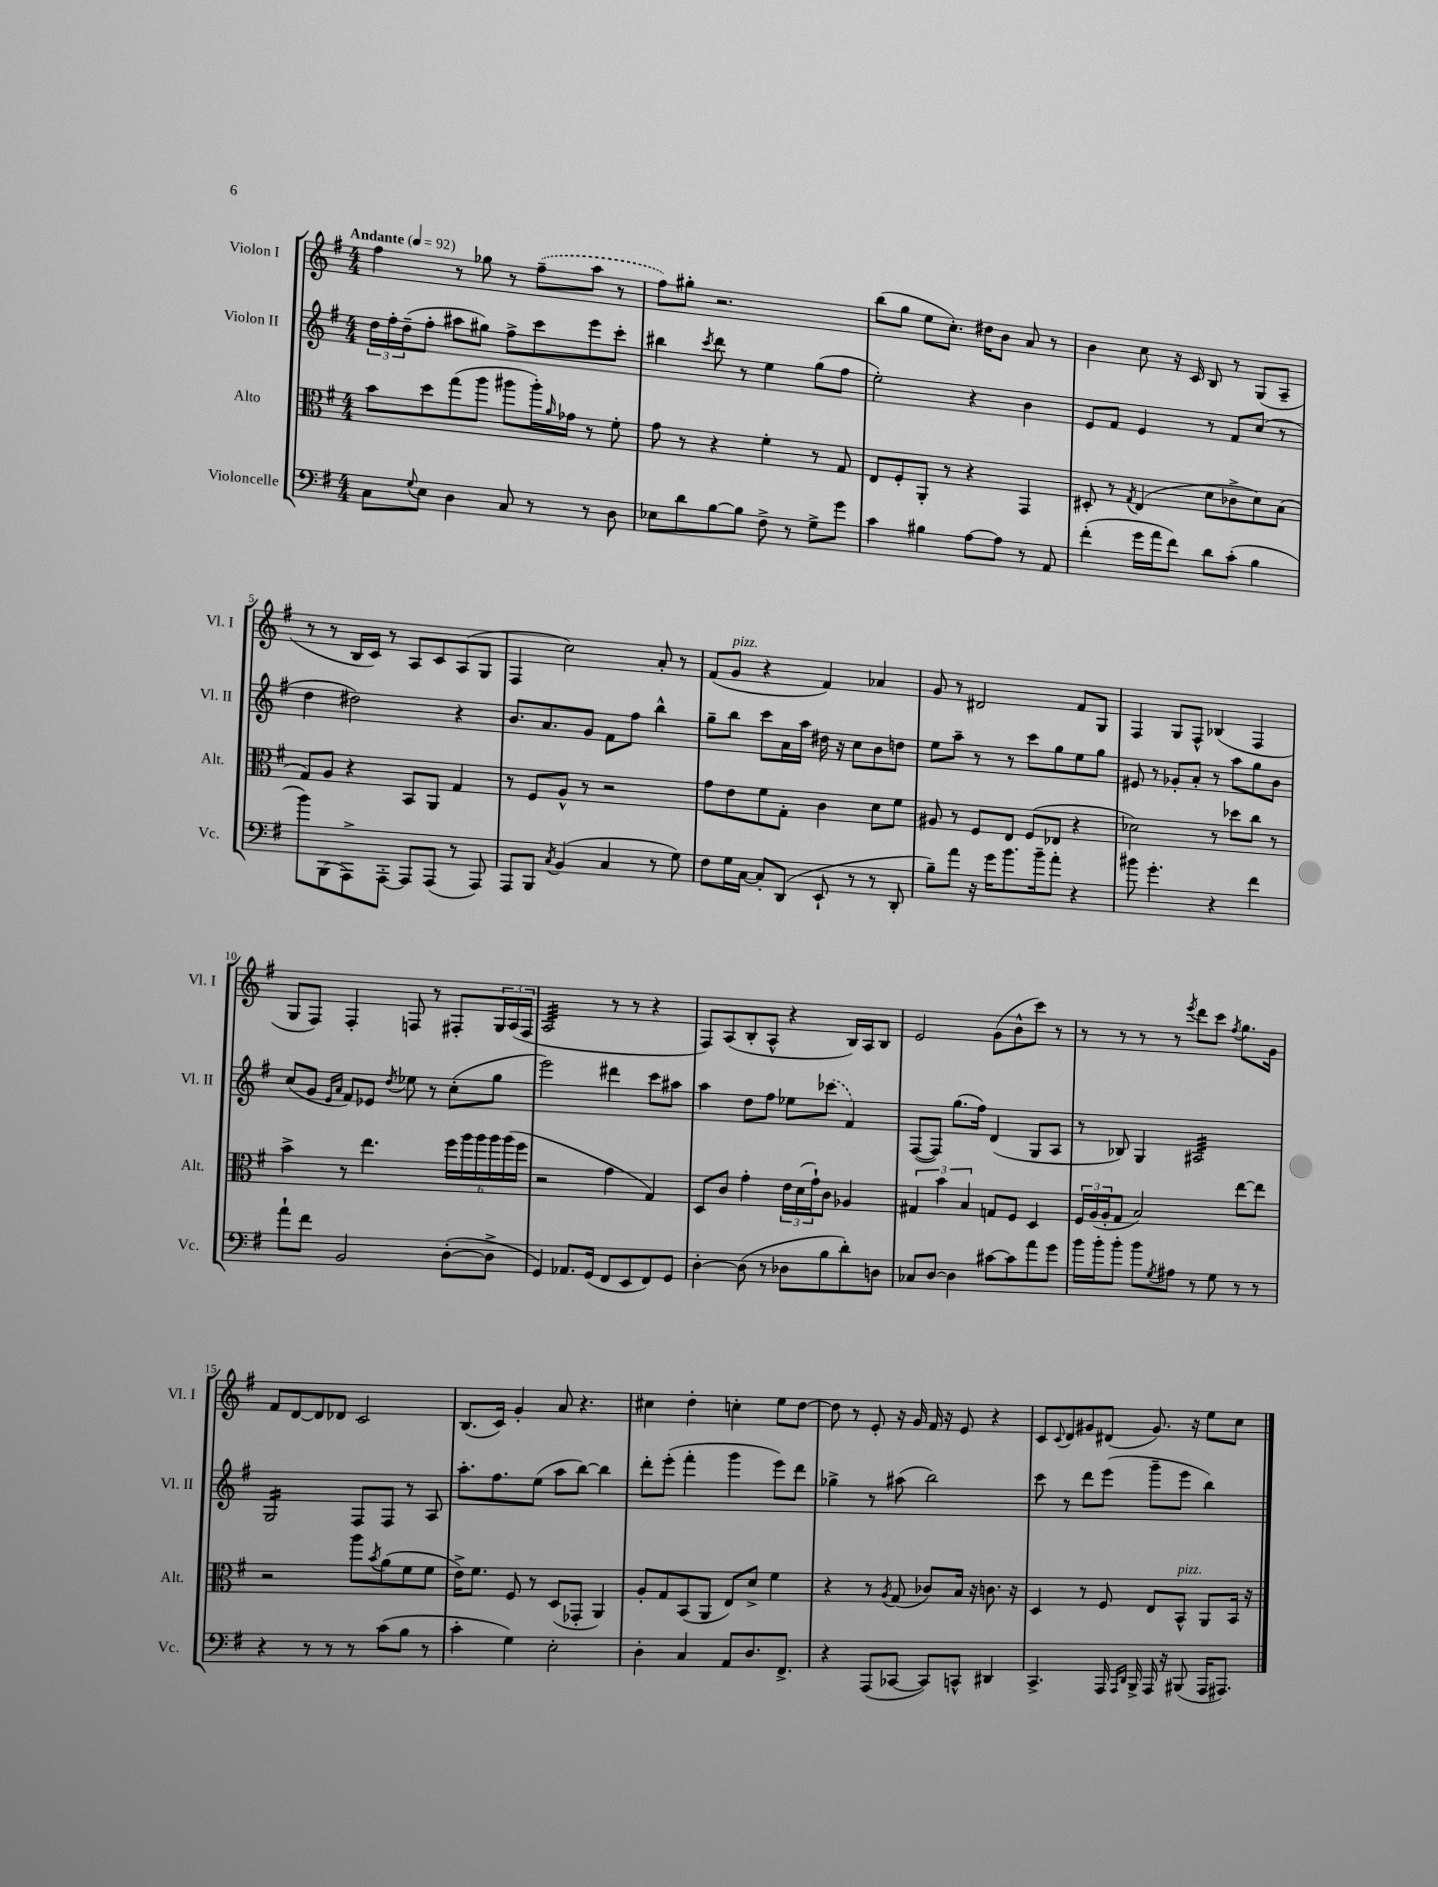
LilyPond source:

<<
\new StaffGroup <<
\new Staff = "s0" \with { instrumentName = "Violon I" shortInstrumentName = "Vl. I" } {
    \clef treble \key g \major \numericTimeSignature \time 4/4 \tempo "Andante" 4 = 92
    fis''4 r8 ges''8 r8 \once \slurDashed fis''8--( a''8 r8 |
    fis''8) gis''8-. r2. |
    b''8( g''8 e''8 c''8.-.) dis''16 b'8 a'8 r8 |
    b'4 c''8 r16 c'16 b8 r8 g8( a8-- |
    r8 r8 b16 c'16) r8 a8 c'8 a8( g8 |
    fis4 c''2) a'8-. r8 |
    fis'8( g'8^\markup { \italic "pizz." } r4 fis'4) aes'4 |
    g'8 r8 dis'2 fis'8 g8 |
    fis4 g8 fis8-^ bes4( fis4 |
    g8 fis8) fis4-. f8 r8 fis8-. \tuplet 3/2 { g16 a16( fis16 } |
    a2:32 r8 r8 r4 |
    fis8) a8( b8-. a8-^ r4 b16) a16 b8 |
    e'2 g'8( b'8-^ c'''8) r8 |
    r8 r8 r8 r8 \acciaccatura { e'''8 } d'''8 c'''8 \acciaccatura { fis''8 } g''8. g'16 |
    fis'8 d'8~ d'8 des'8 c'2 |
    b8.( c'16) g'4-. a'8 r4. |
    cis''4 d''4-. c''4-. e''8 d''8~ |
    d''8 r8 e'8-. r16 g'16 fis'16 r16 e'8 r4 |
    c'8 \appoggiatura { c'8 } d'8 gis'8 dis'8( gis'8.) r16 e''8 c''8 \bar "|." |
}
\new Staff = "s1" \with { instrumentName = "Violon II" shortInstrumentName = "Vl. II" } {
    \clef treble \key g \major \numericTimeSignature \time 4/4
    \tuplet 3/2 { d''16 fis''16-. d''16--( } fis''8-. ais''8 gis''8) fis''8-> c'''8 e'''8 c'''8-. |
    bis''4 \acciaccatura { c'''8 } d'''8 r8 e''4 g''8( fis''8 |
    e''2-.) r4 b'4 |
    e'8 fis'8 e'4 r8 fis'8 c''8( r8 |
    d''4 dis''2) r4 |
    b'8. a'8. g'8 fis'8 fis''8 b''4-^ |
    g''8-- b''8 c'''8 a'16 a''16 dis''16 r16 c''8 b'8 d''8 |
    e''8 a''8-- r8 r8 c'''8 g''8 e''8 g''8 |
    eis'8 r8 ges'8-. a'8-. r8 a''8 g''8 b'8 |
    c''8( g'8 \grace { e'16 a'16 } fis'8) ees'8 \acciaccatura { d''8 } ees''8 r8 c''8-.( g''8 |
    e'''2) dis'''4 c'''8 ais''8 |
    a''4 d''8 fis''8 ees''8 \once \slurDashed ces'''8( fis'4) |
    fis8~( fis8) g''8.( fis''16) d'4( g8 a8 |
    r8 bes8) g4 ais2:32 |
    g2:16 fis8 fis8 r8 a8 |
    a''8.-. fis''8. e''8( a''8 b''8~) b''4 |
    d'''8-. e'''8-.( fis'''4-. g'''4 e'''8) d'''8 |
    ges''4-> r8 ais''8( b''2) |
    c'''8 r8 d'''8 e'''8( g'''8-- e'''8 b''4) \bar "|." |
}
\new Staff = "s2" \with { instrumentName = "Alto" shortInstrumentName = "Alt." } {
    \clef alto \key g \major \numericTimeSignature \time 4/4
    b'8 d''8 g''8( a''8 ais''8 ais''16-.) \grace { a'16 } ges'16 r8 fis'8-. |
    g'8 r8 r4 fis'4-. r8 g8 |
    e8 fis8-. a,8-. r8 r4 g,4 |
    dis8-. r8 \acciaccatura { g8 } e4( d'8 ces'8-> d'8) b8( |
    g8) a8 r4 b,8 a,8 g4 |
    r8 fis8 a8-^ r8 r2 |
    g'8 e'8 fis'8 g8-. c'4 d'8 fis'8 |
    ais8 r8 fis8 e8 fis8( ees8 r4 |
    des'2) r8 des''8 c''8 r8 |
    b'4-> r8 e''4. \tuplet 6/4 { fis''16 a''16 a''16 a''16 a''16( fis''16 } |
    r2 g'4 g4) |
    d8 c'8 g'4-. \tuplet 3/2 { e'16 d'16( g'16-!) } c'8 aes4 |
    \tuplet 3/2 { gis4 b'4 b4 } g8 fis8 d4 |
    \tuplet 3/2 { fis16 a16( a16-. } g8 b2) e''8~ e''8 |
    r2 a''8 \acciaccatura { b'8 } a'8( fis'8 fis'8 |
    e'16->) fis'8. fis8 r8 d8( ges,8-. a,4) |
    a8-. g8 b,8( a,8 e8) d'8-> fis'4 |
    r4 r8 \acciaccatura { a8 } g8( ces'8) b16 r16 c'8. r16 |
    d4 r8 fis8 e8 b,8-^^\markup { \italic "pizz." } a,8 b,16 r16 \bar "|." |
}
\new Staff = "s3" \with { instrumentName = "Violoncelle" shortInstrumentName = "Vc." } {
    \clef bass \key g \major \numericTimeSignature \time 4/4
    c8 \appoggiatura { g8 } e8 d4 c8 r8 r8 d8 |
    ees8 d'8 b8~ b8 fis8-> r8 g8-> g'8 |
    c'4 bis4 a8~ a8 r8 a,8 |
    fis'4-.( g'16 a'16 fis'8) d'8 c'8-.( b4 |
    b'8) b,,8( a,,8->) a,,8~-. a,,8 a,,8( r8 a,,8) |
    a,,8 b,,8 \acciaccatura { c8 } b,4( c4 r8 g8) |
    fis8 g16 c16~ c8-. d,8( e,8-! r8 r8 d,8-. |
    b8--) a'8 r16 g'16 b'8. b'16-- a'8-. r4 |
    bis'8 g'4.-. r4 fis'4 |
    a'8-! fis'8 b,2 d8~-.( d8-> |
    g,4) aes,8. g,16( fis,8 e,8 fis,8) g,8 |
    d4~-. d8( r8 des8 b8 d'8-.) d8 |
    ces8 d8~ d4 cis'8~ cis'8 a'8 g'8 |
    b'16 b'16-. b'8-. b'8 \acciaccatura { g8 } ais8 r8 g8 r8 r8 |
    r4 r8 r8 r8 c'8( b8 r8 |
    c'4-. g4) e2-. |
    d4-. c4 a,8 d8. fis,8.-> |
    r4 a,,8( ces,8~ ces,8) c,8-^ dis,4 |
    c,4.-> a,,16 \grace { a,,16 d,16 } b,,16-> a,,16 r16 bis,,8( a,,16 ais,,8.) \bar "|." |
}
>>
>>
